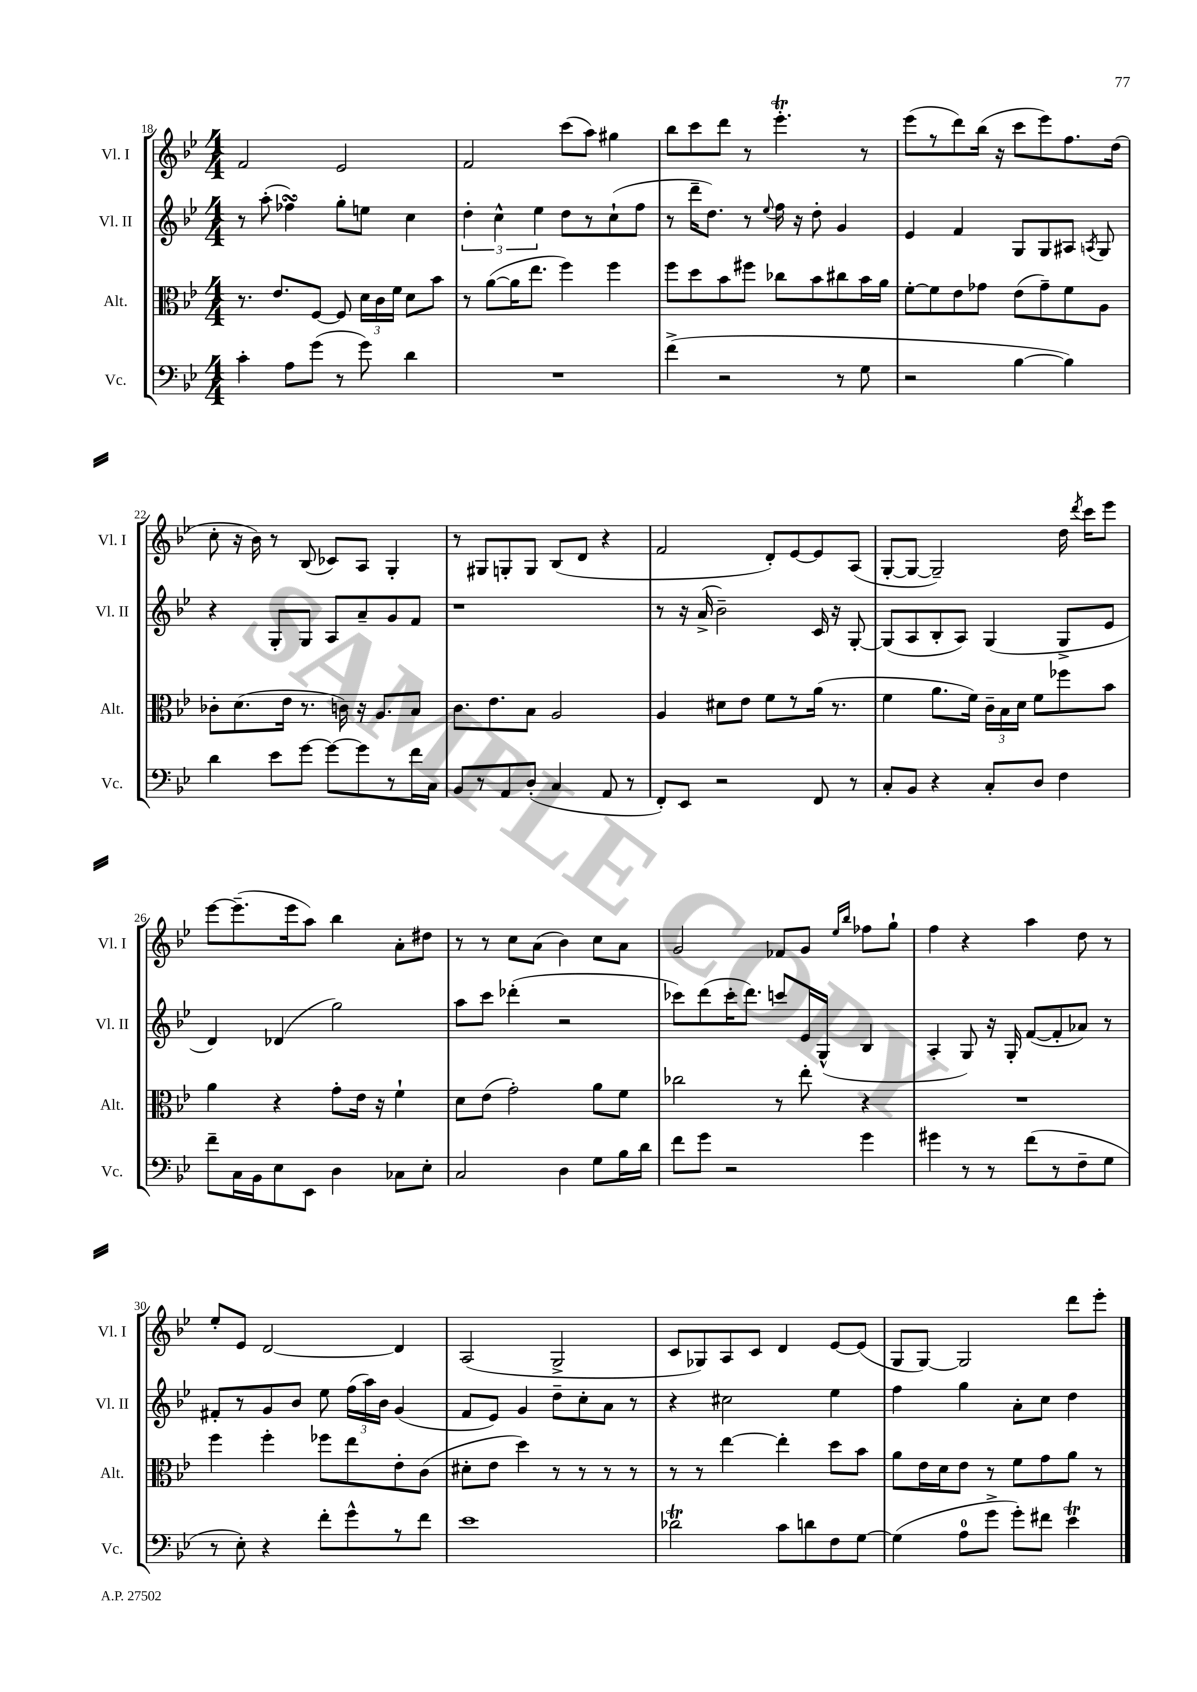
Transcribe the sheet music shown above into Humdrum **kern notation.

**kern	**kern	**kern	**kern
*part4	*part3	*part2	*part1
*staff4	*staff3	*staff2	*staff1
*I"Vc.	*I"Alt.	*I"Vl. II	*I"Vl. I
*I'Vc.	*I'Alt.	*I'Vl. II	*I'Vl. I
*clefF4	*clefC3	*clefG2	*clefG2
*k[b-e-]	*k[b-e-]	*k[b-e-]	*k[b-e-]
*M4/4	*M4/4	*M4/4	*M4/4
=18	=18	=18	=18
4c'\	8.r	8r	2f/
.	.	(8aa'\	.
.	8.e-/L	.	.
8A\L	.	4ff-XsSSs\)	.
(8g\J	[8F/J	.	.
8r	8F/]	8gg'\L	2e-/
8g\)	24d\LL	8een\J	.
.	24c\	.	.
.	24f\JJ	.	.
4d\	8d\L	4cc\	.
.	8b-\J	.	.
=19	=19	=19	=19
1r	8r	6dd'\	2f/
.	([8a\L	.	.
.	.	6cc^^\	.
.	16a\K]	.	.
.	8.ee-\J	.	.
.	.	6ee-\	.
.	4ff\)	8dd\L	(8ccc\L
.	.	8r	8aa\J)
.	4ff\	(8cc`\	4gg#X\
.	.	8ff\J	.
=20	=20	=20	=20
(4f^\	8ff\L	8r	8bb-\L
.	8dd\	16ddd~\KL	8ccc\
.	.	8.dd\J)	.
2r	8b-\	.	8ddd\J
.	8ff#X\J	8r	8r
.	.	8qqee-/	.
.	8cc-X\L	16ff\	4.eee-T'\
.	.	16r	.
.	8b-\	8dd'\	.
8r	8cc#X\	4g/	.
8G\	16b-\L	.	8r
.	16a\JJ	.	.
=21	=21	=21	=21
2r	[8f'\L	4e-/	(8eee-\L
.	8f\]	.	8r
.	8e-\	4f/	8ddd\)
.	8g-X\J	.	(16bb-\Jk
.	.	.	16r
[4B-\	(8e-\L	8G/L	8ccc\L
.	8g-~\)	8G/	8eee-\)
4B-\])	8f\	8A#X/J	8.ff\
.	.	8qAn/	.
.	8A\J	8G/	.
.	.	.	(16dd\Jk
!!LO:LB:g=z
=22	=22	=22	=22
4d\	8c-X'\L	4r	8cc'\
.	(8.d\	.	16r
.	.	.	16b-\)
8e-\L	.	8G'/L	8r
.	16e-\Jk	.	.
[8g\J	8.r	8G/J	(8B-/
8g\L_	.	8A/L	8c-X/L)
.	16cn\)	.	.
8g\]	16r	8a~/	8A/J
.	8.A/L	.	.
8r	.	8g/	4G'/
16f\L	8B-/J	8f/J	.
16C\JJ	.	.	.
=23	=23	=23	=23
8BB-/L	8.c\L	1r	8r
8r	.	.	8G#X/L
.	8.e-\	.	.
8AA/	.	.	8Gn'/
(8D'/J	8B-\J	.	8G/J
4C/	2A/	.	(8B-/L
.	.	.	8d/J
8AA/	.	.	4r
8r	.	.	.
=24	=24	=24	=24
8FF'/L)	4A/	8r	2f/
8EE-/J	.	16r	.
.	.	(16a^/	.
2r	8d#X\L	2b-~\)	.
.	8e-\J	.	.
.	8f\L	.	8d'/L)
.	8r	.	[8e-/
8FF/	(16a\Jk	16c/	8e-/]
.	8.r	16r	.
8r	.	[8G'/	(8A/J
=25	=25	=25	=25
8C'/L	4f\	(8G/L]	[8G'/L
8BB-/J	.	8A/	8G/J_
4r	8.a\L	8B-'/	2G~/])
.	.	8A/J)	.
.	16f\Jk)	.	.
8C'/L	24c~\LL	(4G/	.
.	24B-\	.	.
.	24d\JJ	.	.
8D/J	8f\L	.	.
4F\	8ff-X\	8G^/L	16dd\
.	.	.	8qddd/
.	.	.	16ccc\KL
.	8b-\J	8e-/J	8eee-\J
!!LO:LB:g=z
=26	=26	=26	=26
8f~\L	4a\	4d/)	[8eee-\L
16C\L	.	.	(8.eee-~\]
16BB-\J	.	.	.
8E-\	4r	(4d-X/	.
.	.	.	16eee-\k
8EE-\J	.	.	8aa\J)
4D\	8g'\L	2gg\)	4bb-\
.	16e-\Jk	.	.
.	16r	.	.
8C-X\L	4f`\	.	8a'\L
8E-'\J	.	.	8dd#X\J
=27	=27	=27	=27
2C/	8d\L	8aa\L	8r
.	(8e-\J	8ccc\J	8r
.	2g'\)	(4ddd-X'\	8cc\L
.	.	.	(8a\J
4D\	.	2r	4b-\)
8G\L	8a\L	.	8cc\L
16B-\L	8f\J	.	8a\J
16d\JJ	.	.	.
=28	=28	=28	=28
8f\L	2cc-X\	8ccc-X\L)	2g/
8g\J	.	(8ddd\	.
2r	.	16ccc-'\K	.
.	.	8.ddd\J)	.
.	8r	8cccn/L	8f-X/L
.	8ee-'\	16e-/L	8g/J
.	.	(16G^^/JJ	.
.	.	.	16qqee-/LL
.	.	.	16qqbb-/JJ
4g\	4r	4B-/	8ff-X\L
.	.	.	8gg`\J
=29	=29	=29	=29
4g#X\	1r	4A'/	4ff\
8r	.	8G/)	4r
8r	.	16r	.
.	.	16G'/	.
(8f\L	.	([8f/L	4aa\
8r	.	8f'/]	.
8F~\	.	8a-X/J)	8dd\
8G\J	.	8r	8r
!!LO:LB:g=z
=30	=30	=30	=30
8r	4ff\	8f#X'/L	8ee-'/L
8E-'\)	.	8r	8e-/J
4r	4ff'\	8g/	[2d/
.	.	8b-/J	.
8f'\L	8ff-X\L	8ee-\	.
8g^^\	8ee-\	(24ff\LL	.
.	.	24aa\)	.
.	.	24b-\JJ	.
8r	8e-'\	(4g/	4d/]
8f\J	(8c\J	.	.
=31	=31	=31	=31
1e-	8d#X'\L	8f/L	(2A/
.	8e-\J	8e-/J)	.
.	4dd\)	4g/	.
.	8r	8dd~\L	2G^/
.	8r	8cc'\	.
.	8r	8a\J	.
.	8r	8r	.
=32	=32	=32	=32
2d-XT\	8r	4r	8c/L
.	8r	.	8G-X/)
.	[4ee-\	2cc#X\	8A/
.	.	.	8c/J
8c\L	4ee-'\]	.	4d/
8dn\	.	.	.
8F\	8dd\L	4ee-\	[8e-/L
[8G\J	8b-\J	.	(8e-/J]
=33	=33	=33	=33
(4G\]	8a\L	4ff\	8G/L
.	16e-\L	.	[8G/J)
.	16d\J	.	.
8A\L	8e-\J	4gg\	2G/]
8g^\J	8r	.	.
8g'\L)	8f\L	8a'\L	.
8f#X\J	8g\	8cc\J	.
4e-T\	8a\J	4dd\	8ddd\L
.	8r	.	8eee-'\J
==	==	==	==
*-	*-	*-	*-
